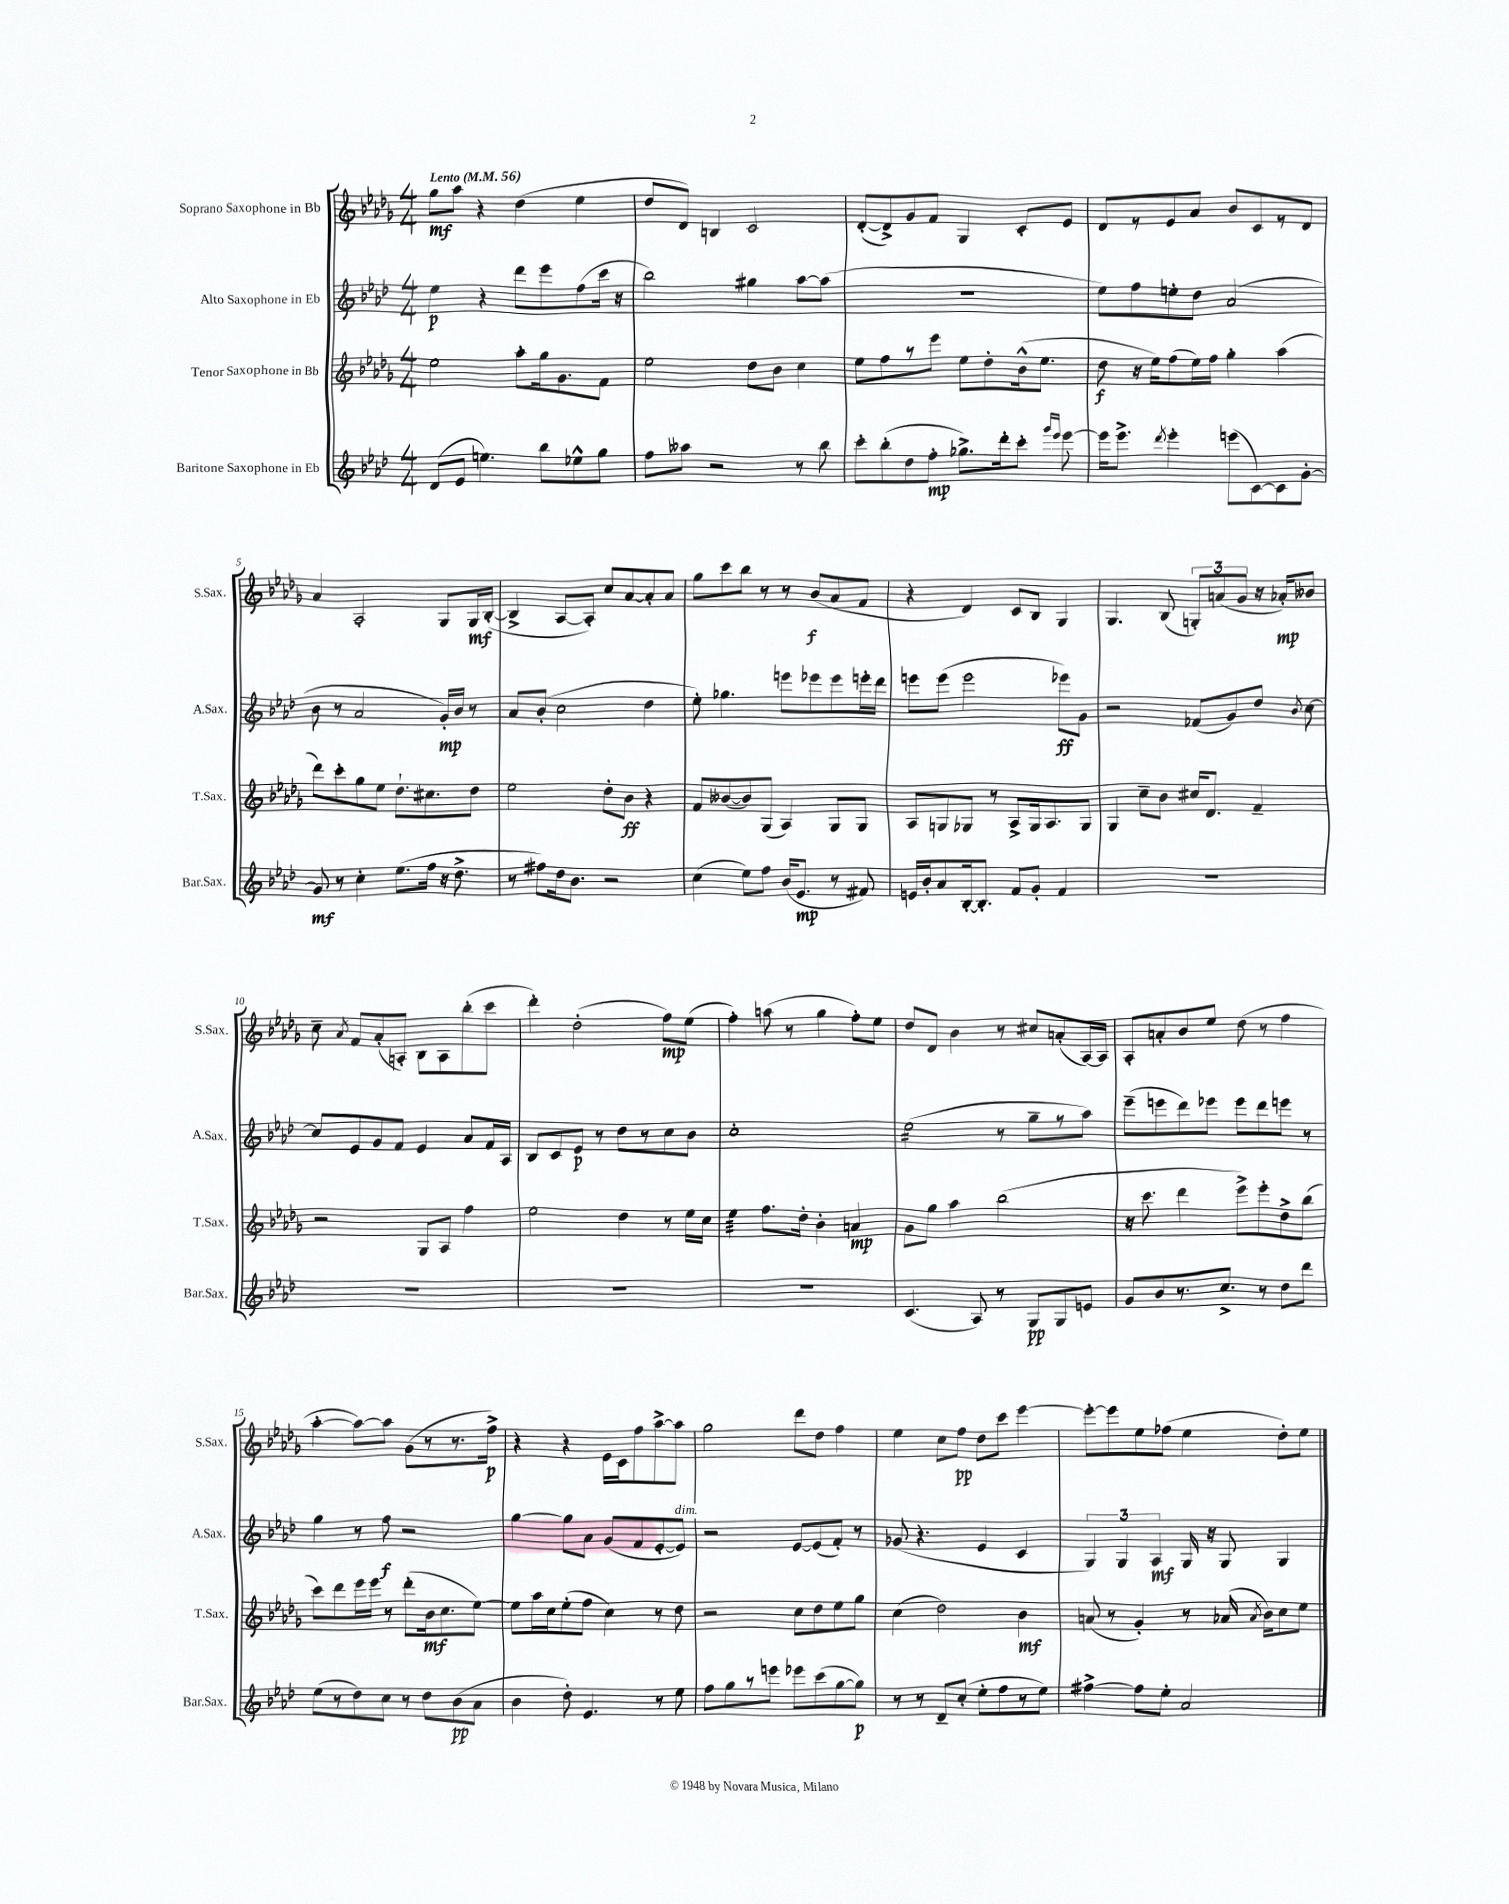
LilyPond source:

<<
\new StaffGroup <<
\new Staff = "s0" \with { instrumentName = "Soprano Saxophone in Bb" shortInstrumentName = "S.Sax." } {
    \clef treble \key des \major \numericTimeSignature \time 4/4 \tempo "Lento" 4 = 56
    \autoBeamOff ges''8[\mf aes''8] r4 des''4( ees''4 |
    des''8[ des'8]) b4 c'2 |
    des'8[~-.( des'8->) ges'8 f'8] ges4 c'8[-. ees'8] |
    des'8[ r8 ees'8 aes'8] bes'8[ c'8 r8 des'8] |
    aes'4 aes2-. ges8[ ges16\mf bes16]~-.( |
    bes4-> aes8[~ aes8]-.) c''8[ aes'8~ aes'8-. aes'8] |
    ges''8[ c'''8 bes''8] r8 r8 bes'8[\f( aes'8 f'8] |
    r4 des'4) c'8[ bes8] ges4 |
    ges4. bes8( \tuplet 3/2 { g8[-.) a'8( ges'8] } r16 aes'16[-.\mp) beses'8] |
    c''8-- \acciaccatura { aes'8 } f'8[ aes'8-.( a8]-.) bes8[ a8 bes''8-.( c'''8] |
    des'''4-.) des''2-.( f''8[\mp) ees''8]( |
    f''4-.) a''8( r8 ges''4 f''8[-.) ees''8] |
    des''8[ des'8] bes'4 r8 cis''8[ a'8-.( aes16~) aes16] |
    aes8[-. a'8-. bes'8 ees''8] des''8( r8 f''4 |
    aes''4~-. aes''8[~) aes''8] ges'8[( r8 r8. f''16]->\p) |
    r4 r4 ees'16[ c'16 f''8 aes''8~-> aes''8] |
    ges''2 des'''8[ des''8] f''4 |
    ees''4 c''8[ f''8]\pp des''8[ c'''8] ees'''4~ |
    ees'''8[~-. ees'''8 ees''8 fes''8]( ees''4 des''8[-.) ees''8] \bar "|." |
}
\new Staff = "s1" \with { instrumentName = "Alto Saxophone in Eb" shortInstrumentName = "A.Sax." } {
    \clef treble \key aes \major \numericTimeSignature \time 4/4
    \autoBeamOff ees''4\p r4 des'''8[ ees'''8 f''8( c'''16] r16 |
    bes''2) gis''4 aes''8[~ aes''8]( |
    R1 |
    ees''8[) f''8 e''8-. des''8] aes'2( |
    bes'8 r8 aes'2 g'16[-.\mp) bes'16] r8 |
    aes'8[ bes'8]-.( c''2 des''4 |
    ees''8-.) ges''4. e'''8[ ees'''8 ees'''8 e'''16-. des'''16] |
    e'''8[ e'''8]( e'''2 ees'''8[\ff) g'8] |
    r2 fes'8[( g'8) des''8] \acciaccatura { bes'8 } c''8~ |
    c''8[ ees'8 g'8 f'8] ees'4 aes'8[ f'16 aes16] |
    bes8[ c'8 ees'8]\p r8 des''8[ r8 c''8 bes'8] |
    c''1-. |
    ees''2:16( r8 g''8[-- r8 aes''8]) |
    ees'''8[--( e'''8 des'''8) ees'''8] ees'''8[ des'''8 e'''8] r8 |
    g''4 r8 f''8\f r2 |
    g''4~ g''8[ aes'8] g'8[( f'8 ees'8~-. ees'8]^\markup { \italic "dim." }) |
    r2 ees'8[~ ees'8( f'8]-.) r8 |
    ges'8( r4. ees'4 c'4 |
    \tuplet 3/2 { g4) g4 aes4\mf } g16 r16 g8 g4 \bar "|." |
}
\new Staff = "s2" \with { instrumentName = "Tenor Saxophone in Bb" shortInstrumentName = "T.Sax." } {
    \clef treble \key des \major \numericTimeSignature \time 4/4
    \autoBeamOff ees''2 aes''8[-. ges''16 ges'8. f'8] |
    ees''2 des''8[ bes'8] c''4 |
    ees''8[ f''8 r8 ees'''8] ees''8[ des''8-. bes'16-^( ees''8.] |
    des''8\f r16 ees''16[) f''8( ees''16) f''16] ges''4-. aes''4( |
    des'''8[) c'''8-. ges''8 ees''8] des''8.[-! cis''8. des''8] |
    ees''2 des''8[-. bes'8]\ff r4 |
    f'8[ beses'8~( beses'8) ges8]( aes4) ges8[ ges8] |
    aes8[ g8 ges8] r8 aes8[-> ges16 aes8. ges8] |
    ges4 c''8[-- bes'8] cis''16[ des'8.] f'4-- |
    r2 ges8[ aes8] f''4 |
    ees''2 des''4 r8 ees''16[ c''16] |
    ees''4:32 f''8.[ des''16]-. bes'4-. a'4\mp |
    ges'8[ ges''8] aes''4 bes''2( |
    r16 c'''8. des'''4 ees'''8[->) ees'''8-. des''8-> bes''8]( |
    c'''8[) des'''8 ees'''16 ees'''16] r8 des'''8[-.( bes'16\mf c''8. ees''8]~) |
    ees''8[ aes''16 c''16 ees''8-.( f''8] c''4) r8 des''8 |
    r2 c''8[ des''8 ees''8 ges''8] |
    c''4( des''2) bes'4\mf |
    a'8( r8 ges'4-.) r8 aes'16( \acciaccatura { aes'8 } bes'16[) c''8 ees''8] \bar "|." |
}
\new Staff = "s3" \with { instrumentName = "Baritone Saxophone in Eb" shortInstrumentName = "Bar.Sax." } {
    \clef treble \key aes \major \numericTimeSignature \time 4/4
    \autoBeamOff des'8[( ees'8] e''4.) bes''8[ ees''8-^ g''8] |
    f''8[ aeses''8] r2 r8 bes''8 |
    c'''8[-. bes''8-.( des''8 f''8]-.\mp ges''8.[->) des'''16-. c'''8]-. \grace { g'''16[ ees'''16] } ees'''8~ |
    ees'''16[ ees'''8.]-> \acciaccatura { des'''8 } ees'''4-. e'''8[( c'8~) c'8 g'8]~-. |
    g'8\mf r8 c''4-. ees''8.[( f''16] r16 des''8.-> |
    r8 fis''8[) des''16 bes'8.] r2 |
    c''4( ees''8[) f''8] bes'16[( ees'8.]\mp r8 fis'8) |
    e'16[ bes'16-. aes'8 bes16~-. bes8.]-. f'8[ g'8]-. f'4 |
    R1 |
    R1 |
    R1 |
    R1 |
    c'4.( aes8) r8 g8[\pp g8 e'8] |
    g'8[ bes'8 r8. c''8.]-> r8 des''8[ des'''8] |
    ees''8[( r8 des''8) c''8] r8 des''8[ bes'8\pp( aes'8] |
    bes'4 des''8-.) ees'4. r8 ees''8 |
    f''8[ g''8 r8 e'''8] ees'''8[ c'''8( g''8~ g''8]\p) |
    r8 r8 des'8[-- c''8]-.( ees''8[-. f''8 r8 ees''8]) |
    fis''4~-> fis''8[ ees''8]-. aes'2 \bar "|." |
}
>>
>>
